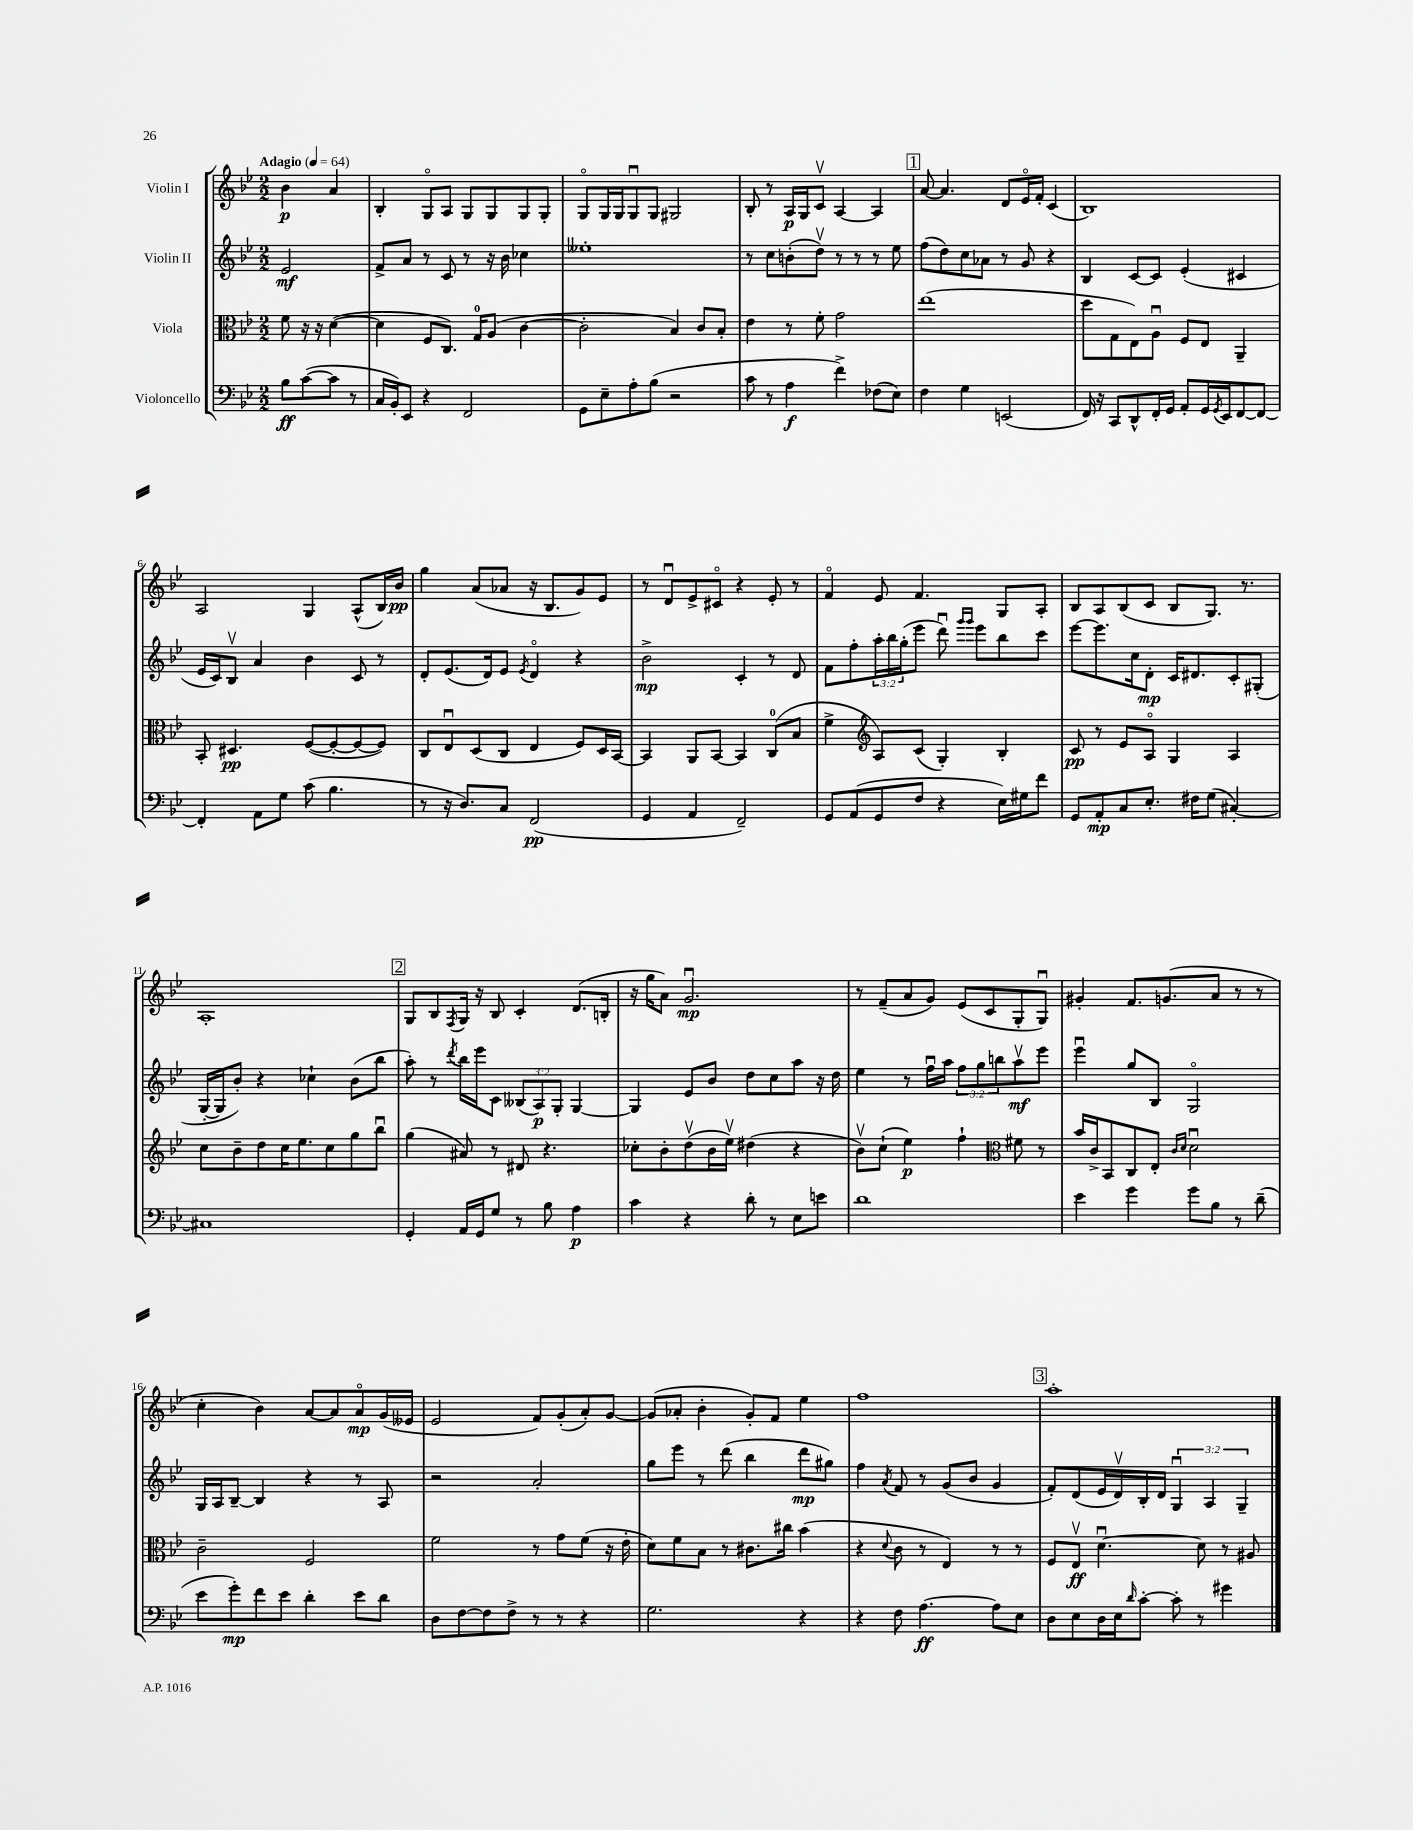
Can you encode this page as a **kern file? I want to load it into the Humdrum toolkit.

**kern	**dynam	**kern	**dynam	**kern	**dynam	**kern	**dynam
*part4	*part4	*part3	*part3	*part2	*part2	*part1	*part1
*staff4	*staff4	*staff3	*staff3	*staff2	*staff2	*staff1	*staff1
*I"Violoncello	*	*I"Viola	*	*I"Violin II	*	*I"Violin I	*
*clefF4	*	*clefC3	*	*clefG2	*	*clefG2	*
*k[b-e-]	*	*k[b-e-]	*	*k[b-e-]	*	*k[b-e-]	*
*M2/2	*	*M2/2	*	*M2/2	*	*M2/2	*
*MM64	*	*MM64	*	*MM64	*	*MM64	*
=	=	=	=	=	=	=	=
!	!	!	!	!	!	!LO:TX:a:B:t=Adagio	!
8B-\L	ff	8f\	.	2e-/	mf	4b-\	p
([8c\	.	16r	.	.	.	.	.
.	.	16r	.	.	.	.	.
8c\J]	.	([4d\	.	.	.	4a/	.
8r	.	.	.	.	.	.	.
=1	=1	=1	=1	=1	=1	=1	=1
16C/LL	.	4d\]	.	8f^/L	.	4B-'/	.
16BB-'/J)	.	.	.	.	.	.	.
8EE-/J	.	.	.	8a/J	.	.	.
4r	.	8F/L	.	8r	.	8G/L	.
.	.	8.C/J)	.	8c/	.	8A/J	.
2FF/	.	.	.	8r	.	8G/L	.
.	.	16G/KL	.	.	.	.	.
.	.	(8A/J	.	16r	.	8G/	.
.	.	.	.	16b-\	.	.	.
.	.	[4c\	.	4cc-X\	.	8G/	.
.	.	.	.	.	.	8G'/J	.
=2	=2	=2	=2	=2	=2	=2	=2
8GG\L	.	2c'\]	.	1ee--X'	.	8G/L	.
8E-~\	.	.	.	.	.	16G/L	.
.	.	.	.	.	.	16G/J	.
8A'\	.	.	.	.	.	8Gu/	.
(8B-\J	.	.	.	.	.	8G/J	.
2r	.	4B-/)	.	.	.	2G#X/	.
.	.	8c/L	.	.	.	.	.
.	.	8B-'/J	.	.	.	.	.
=3	=3	=3	=3	=3	=3	=3	=3
8c\	.	4e-\	.	8r	.	8B-'/	.
8r	.	.	.	8cc\L	.	8r	.
4A\	f	8r	.	(8bn'\	.	16A/LL	p
.	.	.	.	.	.	16G/J	.
.	.	8f'\	.	8ddv\J)	.	8cv/J	.
4f^\)	.	2g\	.	8r	.	[4A/	.
.	.	.	.	8r	.	.	.
(8F-X\L	.	.	.	8r	.	4A/]	.
8E-\J)	.	.	.	8ee-\	.	.	.
!!LO:REH:place=s1:t=1
=4	=4	=4	=4	=4	=4	=4	=4
4F\	.	(1ee-	.	(8ff\L	.	[8a/	.
.	.	.	.	8dd\)	.	4.a/]	.
4G\	.	.	.	8cc\	.	.	.
.	.	.	.	8a-X\J	.	.	.
(2EEn/	.	.	.	8r	.	8d/L	.
.	.	.	.	8g/	.	16e-/L	.
.	.	.	.	.	.	16f'/JJ	.
.	.	.	.	4r	.	(4c/	.
=5	=5	=5	=5	=5	=5	=5	=5
16FF/)	.	8dd\L	.	4B-/	.	1B-)	.
16r	.	.	.	.	.	.	.
8CC/L	.	8G\	.	.	.	.	.
8DD^^/	.	8E-\)	.	[8c/L	.	.	.
16FF'/L	.	8Au\J	.	8c/J]	.	.	.
16GG/JJ	.	.	.	.	.	.	.
8AA'/L	.	8F/L	.	(4e-'/	.	.	.
16GG/L	.	8E-/J	.	.	.	.	.
8qGG/	.	.	.	.	.	.	.
16EE-/J	.	.	.	.	.	.	.
[8FF/	.	4AA~/	.	4c#X/	.	.	.
8FF/J_	.	.	.	.	.	.	.
!!LO:LB:g=z
=6	=6	=6	=6	=6	=6	=6	=6
4FF'/]	.	8BB-'/	.	16e-/LL	.	2A/	.
.	.	.	.	16c/J)	.	.	.
.	.	4.D#X/	pp	8B-v/J	.	.	.
8AA\L	.	.	.	4a/	.	.	.
8G\J	.	.	.	.	.	.	.
(8c\	.	([8F/L	.	4b-\	.	4G/	.
4.B-\	.	8F'/_	.	.	.	.	.
.	.	8F/_	.	8c/	.	(8A^^/L	.
.	.	8F/J])	.	8r	.	16B-/L)	.
.	.	.	.	.	.	16b-/JJ	pp
=7	=7	=7	=7	=7	=7	=7	=7
8r	.	8C/L	.	8d'/L	.	4gg\	.
16r	.	8E-u/	.	(8.e-/	.	.	.
8.D/L)	.	.	.	.	.	.	.
.	.	(8D/	.	.	.	(8a/L	.
.	.	.	.	16d/k)	.	.	.
8C/J	.	8C/J	.	8e-/J	.	8a-X/J	.
.	.	.	.	8qe-/	.	.	.
(2FF/	pp	4E-/	.	4d/	.	16r	.
.	.	.	.	.	.	8.B-/L	.
.	.	8F/L)	.	4r	.	8g/)	.
.	.	16D/L	.	.	.	8e-/J	.
.	.	[16BB-/JJ	.	.	.	.	.
=8	=8	=8	=8	=8	=8	=8	=8
4GG/	.	4BB-/]	.	2b-^\	mp	8r	.
.	.	.	.	.	.	8du/L	.
4AA/	.	8AA/L	.	.	.	8e-^/	.
.	.	[8BB-/J	.	.	.	8c#X/J	.
2FF~/)	.	4BB-/]	.	4c'/	.	4r	.
.	.	(8C/L	.	8r	.	8e-'/	.
.	.	8B-/J	.	8d/	.	8r	.
=9	=9	=9	=9	=9	=9	=9	=9
8GG/L	.	4f^\	.	8f\L	.	4f/	.
(8AA/	.	.	.	8ff'\	.	.	.
*	*	*clefG2	*	*	*	*	*
8GG/	.	8A/L)	.	24aa'\L	.	8e-/	.
.	.	.	.	24bb-\	.	.	.
.	.	.	.	(24gg'\J	.	.	.
8F/J	.	(8c/J	.	8eee-\J	.	4.f/	.
4r	.	4G'/)	.	8dddu\)	.	.	.
.	.	.	.	16qqggg/LL	.	.	.
.	.	.	.	16qqggg/JJ	.	.	.
.	.	.	.	8eee-\L	.	.	.
16E-\LL)	.	4B-'/	.	8bb-\	.	8G/L	.
16G#X\J	.	.	.	.	.	.	.
8f\J	.	.	.	8ccc\J	.	8A'/J	.
=10	=10	=10	=10	=10	=10	=10	=10
8GG/L	.	8c/	pp	[8eee-\L	.	8B-/L	.
8AA'/	mp	8r	.	8.eee-\]	.	8A/	.
8C/	.	8e-/L	.	.	.	(8B-/	.
.	.	.	.	16cc\k	.	.	.
8.E-'/J	.	8A/J	.	8d'\J	mp	8c/J	.
.	.	4G/	.	16c/KL	.	8B-/L	.
16F#X\KL	.	.	.	8.d#X/	.	.	.
(8G\J	.	.	.	.	.	8.G/J)	.
[4C#X'/)	.	4A/	.	8c'/	.	.	.
.	.	.	.	.	.	8.r	.
.	.	.	.	(8G#X'/J	.	.	.
!!LO:LB:g=z
=11	=11	=11	=11	=11	=11	=11	=11
1C#X]	.	8cc\L	.	[16G'/LL	.	1A'	.
.	.	.	.	16G/J]	.	.	.
.	.	8b-~\	.	8b-'/J)	.	.	.
.	.	8dd\	.	4r	.	.	.
.	.	16cc\K	.	.	.	.	.
.	.	8.ee-\	.	.	.	.	.
.	.	.	.	4cc-X`\	.	.	.
.	.	8cc\	.	.	.	.	.
.	.	8gg\	.	(8b-\L	.	.	.
.	.	8bb-u\J	.	8bb-\J	.	.	.
!!LO:REH:place=s1:t=2
=12	=12	=12	=12	=12	=12	=12	=12
4GG'/	.	(4gg\	.	8aa'\)	.	8G/L	.
.	.	.	.	8r	.	8B-/	.
.	.	.	.	8qddd/	.	8qF/	.
16AA/LL	.	8a#X/)	.	16bb-\LL	.	16G/Jk	.
16GG/J	.	.	.	16eee-\J	.	16r	.
8G/J	.	8r	.	8c\J	.	8B-/	.
8r	.	8d#X/	.	(12B--X/L	.	4c'/	.
.	.	.	.	12A/)	p	.	.
8B-\	.	4.r	.	.	.	.	.
.	.	.	.	12G'/J	.	.	.
4A\	p	.	.	[4G/	.	(8.d/L	.
.	.	.	.	.	.	16Bn'/Jk	.
=13	=13	=13	=13	=13	=13	=13	=13
4c\	.	8cc-X'\L	.	4G/]	.	16r	.
.	.	.	.	.	.	16gg\KL	.
.	.	8b-'\	.	.	.	8a\J)	.
4r	.	(8ddv\	.	8e-/L	.	2.gu/	mp
.	.	16b-\L	.	8b-/J	.	.	.
.	.	16ee-v\JJ)	.	.	.	.	.
8d'\	.	(4dd#X\	.	8dd\L	.	.	.
8r	.	.	.	8cc\	.	.	.
8E-\L	.	4r	.	8aa\J	.	.	.
8en\J	.	.	.	16r	.	.	.
.	.	.	.	16dd\	.	.	.
=14	=14	=14	=14	=14	=14	=14	=14
1d	.	8b-v\L)	.	4ee-\	.	8r	.
.	.	(8cc`\J	.	.	.	(8f~/L	.
.	.	4ee-\)	p	8r	.	8a/	.
.	.	.	.	16ffu\LL	.	8g/J)	.
.	.	.	.	16aa\JJ	.	.	.
.	.	4ff`\	.	12ff\L	.	(8e-/L	.
.	.	.	.	12gg\	.	.	.
.	.	.	.	.	.	8c/	.
.	.	.	.	12bbn\	.	.	.
*	*	*clefC3	*	*	*	*	*
.	.	8f#X\	.	8aav\	mf	8G'/	.
.	.	8r	.	8eee-\J	.	8Gu/J)	.
=15	=15	=15	=15	=15	=15	=15	=15
4e-\	.	16b-/LL	.	4eee-u\	.	4g#X'/	.
.	.	16c^/J	.	.	.	.	.
.	.	8BB-/	.	.	.	.	.
4g\	.	8C/	.	8gg/L	.	8.f/L	.
.	.	8E-'/J	.	8B-/J	.	.	.
.	.	.	.	.	.	(8.gn/	.
.	.	16qqc/LL	.	.	.	.	.
.	.	16qqd/JJ	.	.	.	.	.
8g\L	.	2du\	.	2G/	.	.	.
8B-\J	.	.	.	.	.	8a/J	.
8r	.	.	.	.	.	8r	.
(8d~\	.	.	.	.	.	8r	.
!!LO:LB:g=z
=16	=16	=16	=16	=16	=16	=16	=16
8e-\L	.	2c~\	.	16G/LL	.	4cc'\	.
.	.	.	.	16A/J	.	.	.
8g'\)	mp	.	.	[8B-~/J	.	.	.
8f\	.	.	.	4B-/]	.	4b-\)	.
8e-\J	.	.	.	.	.	.	.
4d'\	.	2F/	.	4r	.	[8a/L	.
.	.	.	.	.	.	8a/]	.
8e-\L	.	.	.	8r	.	8a/	mp
8d\J	.	.	.	8A/	.	(16g/L	.
.	.	.	.	.	.	16e--X/JJ	.
=17	=17	=17	=17	=17	=17	=17	=17
8D\L	.	2f\	.	2r	.	2e-/	.
[8F\	.	.	.	.	.	.	.
8F\]	.	.	.	.	.	.	.
8F^\J	.	.	.	.	.	.	.
8r	.	8r	.	2a'/	.	8f/L)	.
8r	.	8g\L	.	.	.	(8g'/	.
4r	.	(8f\J	.	.	.	8a'/)	.
.	.	16r	.	.	.	[8g/J	.
.	.	16e-'\	.	.	.	.	.
=18	=18	=18	=18	=18	=18	=18	=18
2.G\	.	8d\L)	.	8gg\L	.	(8g/L]	.
.	.	8f\	.	8eee-\J	.	8a-X'/J	.
.	.	8B-\J	.	8r	.	4b-'\	.
.	.	8r	.	(8ddd\	.	.	.
.	.	8.c#X\L	.	4bb-\	.	8g'/L)	.
.	.	.	.	.	.	8f/J	.
.	.	16cc#X\Jk	.	.	.	.	.
4r	.	(4b-\	.	8ddd\L	mp	4ee-\	.
.	.	.	.	8gg#X\J)	.	.	.
=19	=19	=19	=19	=19	=19	=19	=19
4r	.	4r	.	4ff\	.	1ff	.
.	.	8qqd/	.	8qa/	.	.	.
8F\	.	8c\	.	8f/	.	.	.
[4.A\	ff	8r	.	8r	.	.	.
.	.	4E-/)	.	(8g/L	.	.	.
.	.	.	.	8b-/J	.	.	.
8A\L]	.	8r	.	4g/	.	.	.
8E-\J	.	8r	.	.	.	.	.
!!LO:REH:place=s1:t=3
=20	=20	=20	=20	=20	=20	=20	=20
8D\L	.	8F/L	.	8f'/L)	.	1aa'	.
8E-\	.	8E-v/J	ff	(8d/	.	.	.
16D\L	.	[4.du\	.	16e-/L	.	.	.
16E-\J	.	.	.	16dv/)	.	.	.
16qqd/	.	.	.	.	.	.	.
[8c'\J	.	.	.	16B-'/	.	.	.
.	.	.	.	16d/JJ	.	.	.
8c'\]	.	.	.	6Gu/	.	.	.
8r	.	8d\]	.	.	.	.	.
.	.	.	.	6A/	.	.	.
4g#X\	.	8r	.	.	.	.	.
.	.	.	.	6G~/	.	.	.
.	.	8A#X/	.	.	.	.	.
==	==	==	==	==	==	==	==
*-	*-	*-	*-	*-	*-	*-	*-
